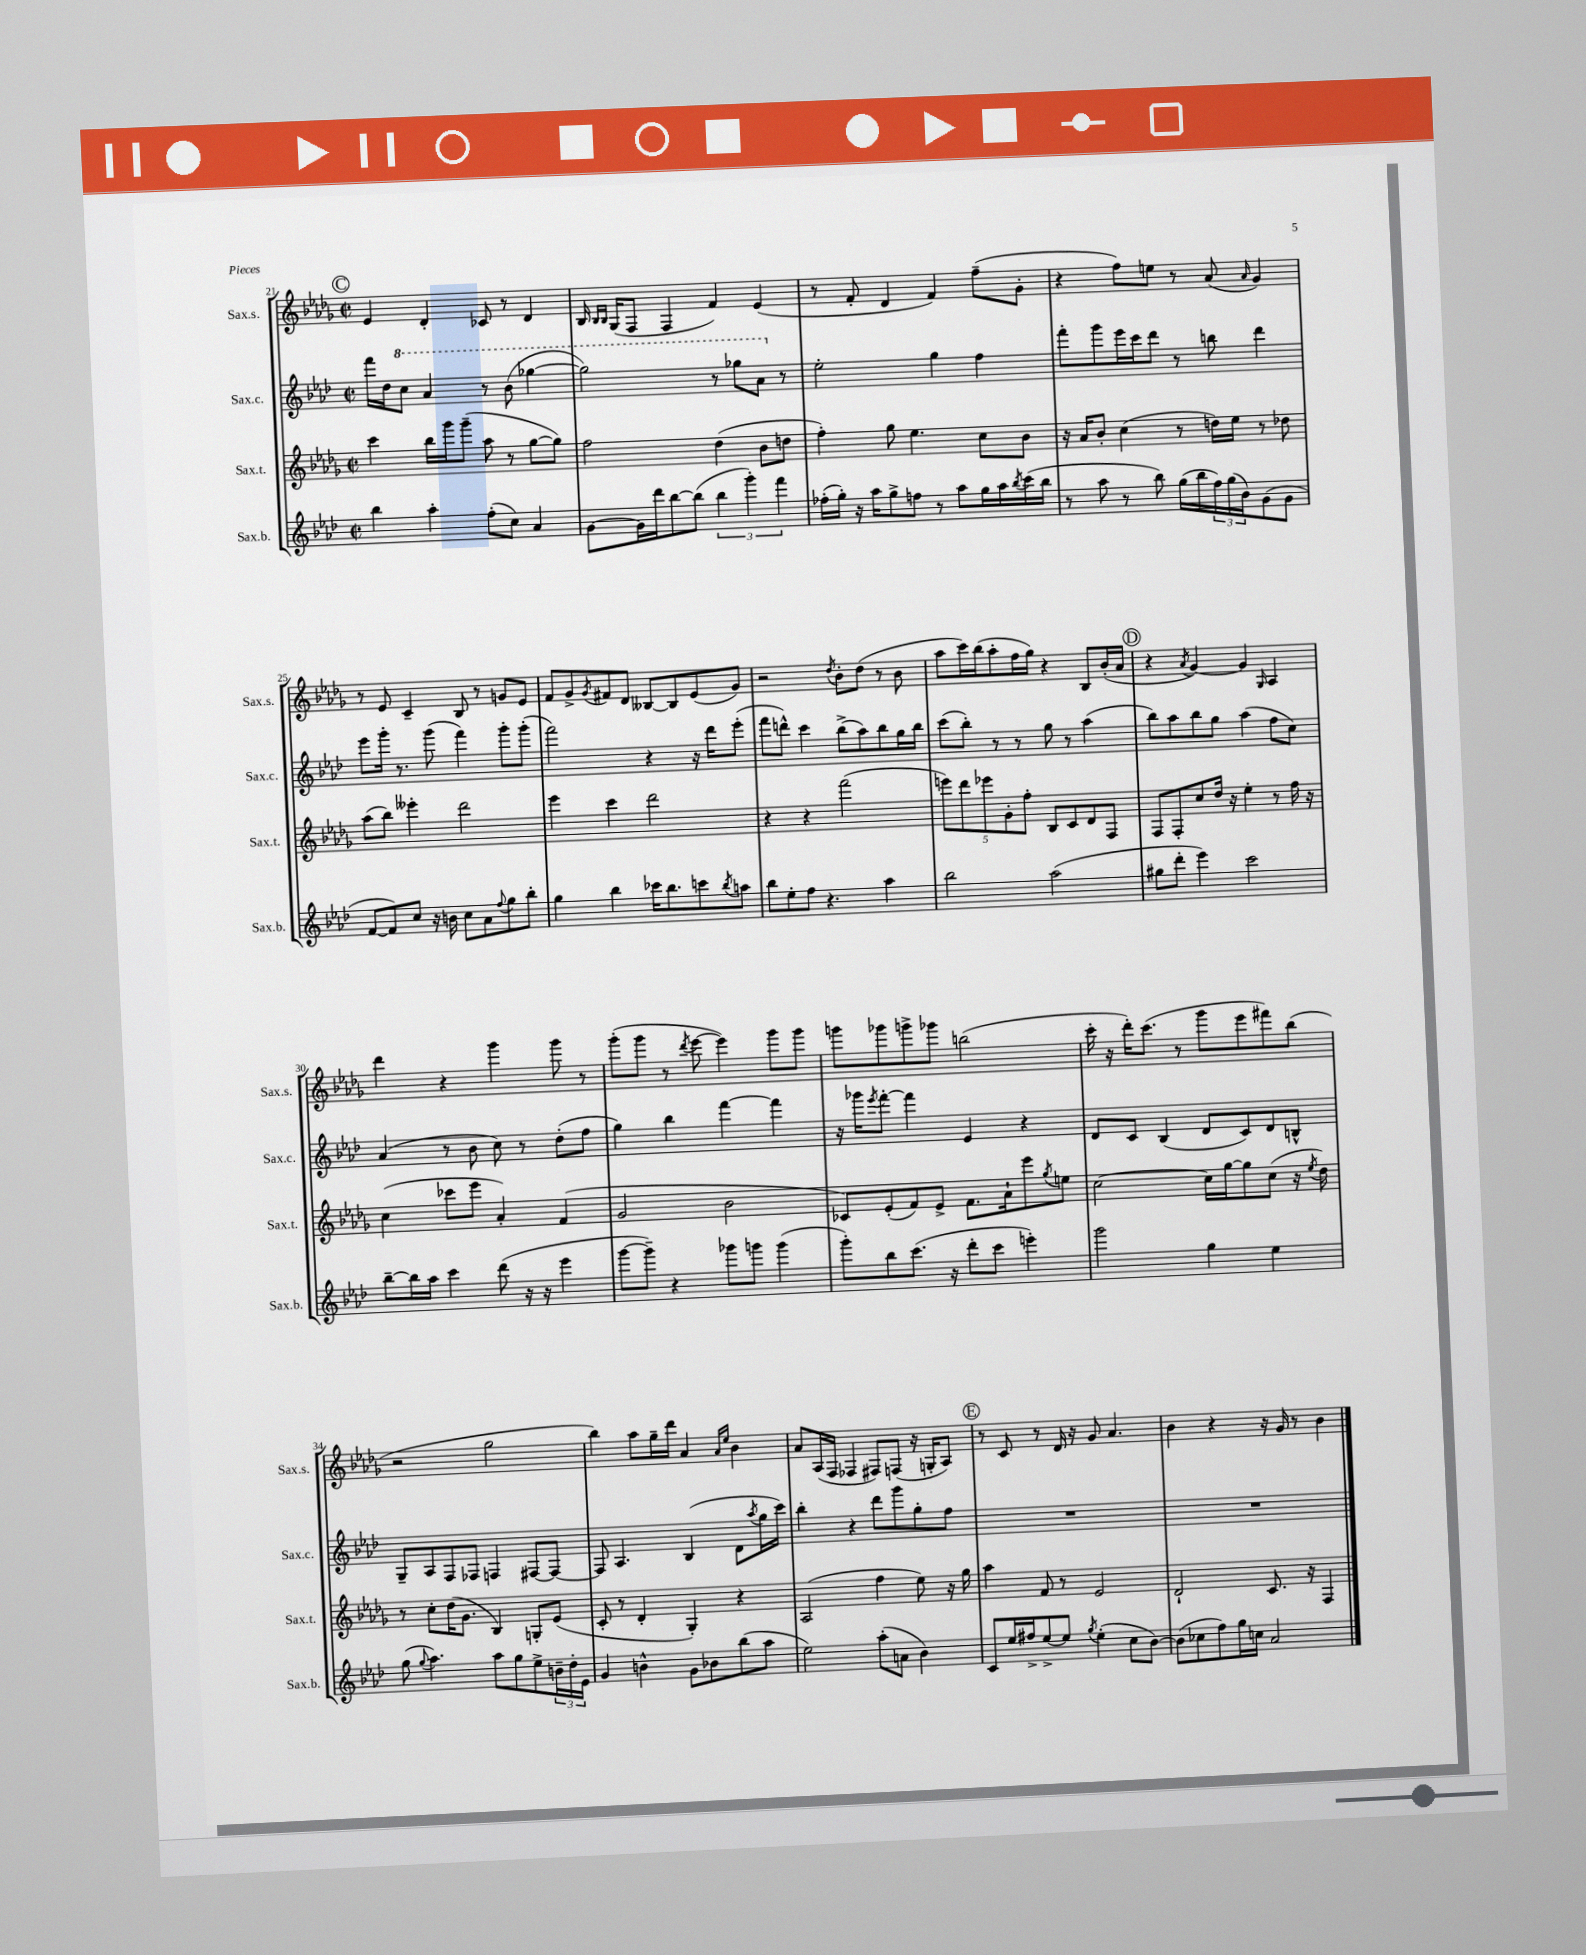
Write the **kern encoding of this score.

**kern	**kern	**kern	**kern
*part4	*part3	*part2	*part1
*staff4	*staff3	*staff2	*staff1
*I"Sax.b.	*I"Sax.t.	*I"Sax.c.	*I"Sax.s.
*I'Sax.b.	*I'Sax.t.	*I'Sax.c.	*I'Sax.s.
*clefG2	*clefG2	*clefG2	*clefG2
*k[b-e-a-d-]	*k[b-e-a-d-g-]	*k[b-e-a-d-]	*k[b-e-a-d-g-]
*M2/2	*M2/2	*M2/2	*M2/2
*met(c|)	*met(c|)	*met(c|)	*met(c|)
!!LO:REH:place=s1:t=C
=21	=21	=21	=21
4bb-\	4ccc\	16fff\LL	4e-/
.	.	16dd-\J	.
*	*	*8va	*
.	.	8ccc\J	.
4aa-'\	16bb-\LL	4aa-/	4d-'/
.	16ggg-\J	.	.
.	(8ggg-~\J	.	.
(8ff'\L	8aa-\	8r	8c-X/
8cc\J)	8r	(8bb-\	8r
4a-/	[8gg-\L	[4ggg-X\	4d-/
.	8gg-\J])	.	.
=22	=22	=22	=22
[8g\L	2ff\	2ggg-\])	16B-/
.	.	.	16qqB-/LL
.	.	.	16qqB-/JJ
.	.	.	(16G-/KL
16g\L]	.	.	8F/J
16ddd-\J	.	.	.
[8bb-\	.	.	4F/
(8bb-\J]	.	.	.
6bb-\	(4dd-\	8r	4f/)
.	.	8ggg-X\L	.
6ggg'\)	.	.	.
.	8b-\L	8aa-\J	(4e-/
6fff\	.	.	.
*	*	*X8va	*
.	8ddn\J	8r	.
=23	=23	=23	=23
(16ff-X'\LL	4ff'\)	2ee-'\	8r
16gg'\JJ)	.	.	.
16r	.	.	8f'/
16aa-\KL	.	.	.
8gg^\	8gg-\	.	4d-/
8ffn\J	4.ee-\	.	.
8r	.	4gg\	4f/)
8aa-\L	.	.	.
16gg\L	8cc\L	4ff\	(8ff~\L
16aa-\	.	.	.
8qbb-/	.	.	.
(16ccc\	8b-\J	.	8g-'\J
16bb-\JJ	.	.	.
=24	=24	=24	=24
8r	16r	8fff'\L	4r
.	16a-/KL	.	.
8aa-\	8b-'/J	8ggg\	.
8r	(4cc\	16eee-\L	8ff\L)
.	.	16ccc\J	.
8bb-\)	.	8ddd-\J	8een\J
(16gg\LL	8r	8r	8r
16bb-\	.	.	.
24ff\)	16ddn\LL)	8bbn\	(8a-/
(24gg\	.	.	.
.	16ee-\JJ	.	.
24b-\J)	.	.	.
.	.	.	16qqa-/
(8g\	8r	4ddd-\	4g-/)
8g\J	8dd-X\	.	.
!!LO:LB:g=z
=25	=25	=25	=25
[8f/L	(8aa-\L	8eee-\L	8r
8f/])	8bb-\J)	16ggg'\Jk	8e-/
.	.	8.r	.
8cc/J	4eee--X'\	.	4c~/
16r	.	(8ggg\	.
16bn\	.	.	.
8cc\L	2ddd-\	4fff\)	8B-/
8a-\	.	.	8r
8qqff/	.	.	.
8gg\	.	8ggg'\L	8gn/L
8bb-'\J	.	(8ggg'\J	8e-/J
=26	=26	=26	=26
4gg\	4eee-\	2fff\)	8f/L
.	.	.	8g-^/
.	.	.	8qg-/
4bb-\	4ccc\	.	8f#X/
.	.	.	8d-/J
16ccc-X\KL	2ddd-\	4r	[8B--X/L
8.bb-\	.	.	.
.	.	.	8B--/]
8cccn\	.	16r	(8e-/
.	.	16ddd-\KL	.
8qbb-/	.	.	.
8aan\J	.	(8eee-'\J	8g-/J)
=27	=27	=27	=27
8bb-\L	4r	8fff\L	2r
8ee-'\	.	8dddn^^\J)	.
8ff\J	4r	4ccc\	.
4.r	.	.	.
.	.	.	8qdd-/
.	(2fff\	(8bb-^\L	8b-'\L
.	.	8aa-\)	(8dd-\J
4aa-\	.	8bb-\	8r
.	.	16gg\L	8b-\
.	.	16bb-\JJ	.
=28	=28	=28	=28
2bb-\	10eeen\L)	(8ccc\L	8aa-\L
.	10ddd-\	.	.
.	.	8bb-'\J)	16ccc\L)
.	.	.	(16bb-\J
.	10eee-X\	.	.
.	.	8r	8aa-'\
.	10g-'\	.	.
.	.	8r	16ff\L
.	10ff'\J	.	.
.	.	.	16gg-\JJ)
(2aa-\	8B-/L	8gg\	4r
.	8c/	8r	.
.	8d-/	(4aa-\	8B-/L
.	8F/J	.	(16b-'/L
.	.	.	16a-/JJ
!!LO:REH:place=s1:t=D
=29	=29	=29	=29
8gg#X\L	8F/L	8bb-\L)	4r
8ddd-'\J	8F'/	8aa-\	.
.	.	.	8qa-/
4eee-\)	8cc/	8bb-\	[4g-/)
.	16dd-/Jk	8gg\J	.
.	16r	.	.
2ccc\	4ee-'\	(4aa-\	4g-/]
.	.	.	16qqG-/
.	8r	8ff\L	4A-/
.	16ff\	8cc\J)	.
.	16r	.	.
!!LO:LB:g=z
=30	=30	=30	=30
[8bb-~\L	(4cc\	(4a-/	4ddd-\
16bb-\L]	.	.	.
16aa-\JJ	.	.	.
4ccc\	8ccc-X\L	8r	4r
.	8eee-\J	8b-\	.
(8ddd-\	4a-'/)	8cc\)	4ggg-\
16r	.	8r	.
16r	.	.	.
4eee-\	(4f/	(8dd-'\L	8ggg-\
.	.	8ff\J	8r
=31	=31	=31	=31
[8ggg\L	2g-/	4gg\)	(8ggg-'\L
8ggg~\J])	.	.	8ggg-\J
4r	.	4bb-\	8r
.	.	.	8qddd-/
.	.	.	[8eee-\
8ggg-X\L	2b-\	[4fff\	4eee-\])
8gggn\J	.	.	.
(4ggg\	.	4fff\]	8ggg-\L
.	.	.	8ggg-\J
=32	=32	=32	=32
8ggg'\L)	8c-X/L)	16r	8gggn\L
.	.	16ggg-X\KL	.
.	.	8qeee-/	.
8bb-\	(8e-'/	[8fff'\J	8ggg-X\
(8.ccc\J	8f/)	4fff\]	8gggn^\
.	8e-^/J	.	8ggg-X\J
16r	.	.	.
8ddd-'\L	8.f\L	4e-/	(2bbn\
8ccc\J	.	.	.
.	16a-`\k	.	.
4eeen'\)	8eee-\	4r	.
.	8qgg-/	.	.
.	8een\J	.	.
=33	=33	=33	=33
2ggg\	[2cc\	8d-/L	16ccc'\
.	.	.	16r
.	.	8c/J	16ddd-'\KL)
.	.	.	(8.ccc\J
.	.	(4B-/	.
.	.	.	8r
4gg\	16cc\LL]	8d-/L	8ggg-\L
.	[16gg-\J	.	.
.	8gg-\]	8c/)	8eee-\
4ee-\	(8cc\J	8d-/	8fff#X\)
.	16r	8Bn^^/J	(8bb-\J
.	8qee-/	.	.
.	16dd-\)	.	.
!!LO:LB:g=z
=34	=34	=34	=34
(8gg\	8r	8G~/L	2r
8qqgg/	.	.	.
4.aa-\)	8cc'\L	8A-/	.
.	(16dd-\K	8F/	.
.	8.g-\J	.	.
.	.	8F-X/J	.
8aa-\L	4B-/)	4Fn/	2gg-\
8gg\	.	.	.
8ee-^\	8Gn'/L	[8F#X/L	.
24bn~\L	(8e-/J	8F#/J_	.
24dd-'\	.	.	.
24e-\JJ	.	.	.
=35	=35	=35	=35
4g/	8c'/	8F#/]	4bb-\)
.	8r	4.A-/	.
4bn^^\	4d-'/	.	8aa-\L
.	.	.	16gg-~\L
.	.	.	16ddd-\JJ
8g\L	4G-'/)	(4B-/	4a-/
8b-X\	.	.	.
.	.	.	16qqa-/LL
.	.	.	16qqee-/JJ
(8bb-\	4r	8d-\L	4b-\
.	.	8qaa-/	.
8aa-\J	.	16gg\L	.
.	.	16ccc\JJ)	.
=36	=36	=36	=36
2ee-\)	(2A-/	4bb-'\	8a-/L
.	.	.	(16A-/L
.	.	.	16F/JJ
.	.	4r	4F-X/
(8aa-'\L	4ff\	8ddd-\L	8F#X/L)
8an\J	.	8ggg\	(8Fn/J
4b-\)	8ee-\)	8gg'\	16r
.	.	.	16Gn'/KL
.	16r	8ff\J	8A-/J)
.	16gg-\	.	.
!!LO:REH:place=s1:t=E
=37	=37	=37	=37
8c/L	4aa-\	1r	8r
16ee-/L	.	.	8c/
16ff#X^/J	.	.	.
[8ee-^/	8f/	.	8r
8ee-/J]	8r	.	16d-/
.	.	.	16r
8qgg/	.	.	.
(4ee-'\	2e-/	.	8g-/
.	.	.	4.a-/
8cc\L	.	.	.
[8b-\J)	.	.	.
=38	=38	=38	=38
(8b-\L]	2d-`/	1r	4b-\
8cc-X\	.	.	.
8ff\)	.	.	4r
16gg\L	.	.	.
16ccn\JJ	.	.	.
2a-/	8.c/	.	16r
.	.	.	16g-/
.	.	.	8r
.	16r	.	.
.	4F/	.	4b-\
==	==	==	==
*-	*-	*-	*-
